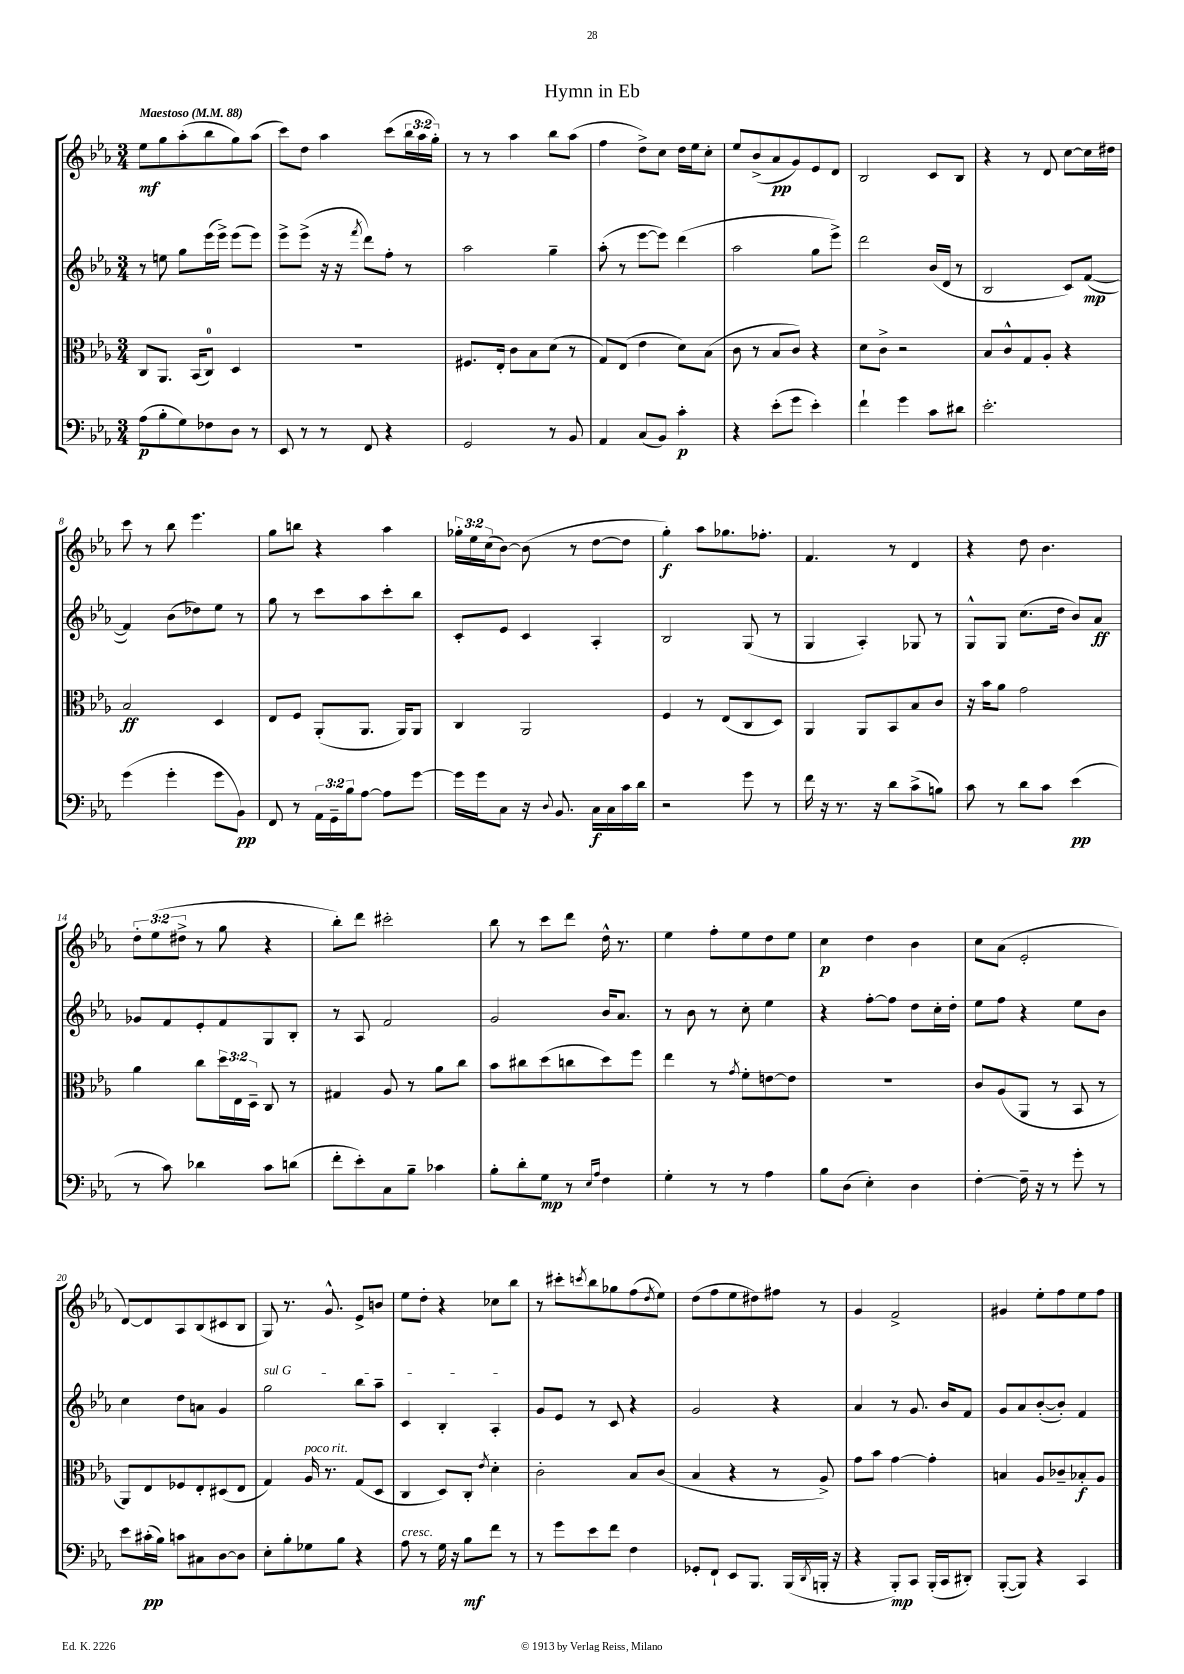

**kern	**kern	**kern	**kern
*staff4	*staff3	*staff2	*staff1
*clefF4	*clefC3	*clefG2	*clefG2
*k[b-e-a-]	*k[b-e-a-]	*k[b-e-a-]	*k[b-e-a-]
*M3/4	*M3/4	*M3/4	*M3/4
*MM88	*MM88	*MM88	*MM88
(8A-\L	8C/L	8r	8ee-\L
8B-'\	8.AA-/J	8ee\	8gg\
8G\)	.	8gg\L	(8aa-'\
.	(16BB-/LK	.	.
8F-\	8C/J)	(16eee-\L	8bb-\
.	.	16eee-^\JJ)	.
8D\J	4D/	(8eee-\L	8gg\)
8r	.	8eee-\J)	(8aa-\J
=	=	=	=
8EE-/	2.r	8eee-^\L	8ccc\L)
8r	.	(8eee-^\J	8dd\J
8r	.	16r	4aa-\
.	.	16r	.
.	.	8qfff/	.
8FF/	.	8ddd\L)	.
4r	.	8ff'\J	(8ccc\L
.	.	8r	24bb-\L
.	.	.	24aa-\
.	.	.	24gg'\JJ)
=	=	=	=
2GG/	8.F#/L	2aa-\	8r
.	.	.	8r
.	16E-'/Jk	.	.
.	8c\L	.	4aa-\
.	8B-\	.	.
8r	(8d\J	4gg~\	8bb-\L
8BB-/	8r	.	(8aa-\J
=	=	=	=
4AA-/	8G/L)	(8aa-'\	4ff\
.	(8E-/J	8r	.
(8C/L	4e-\	[8eee-\L	8dd^\L)
8BB-/J)	.	8eee-\]J)	8cc\J
4c'\	8d\L)	(4ddd\	16dd\LL
.	.	.	16ee-\J
.	(8B-\J	.	8cc'\J
=	=	=	=
4r	8c\	2aa-\	8ee-/L
.	8r	.	(8b-^/
(8e-'\L	8B-/L	.	8a-/
8g\J	8c/J)	.	8g/)
4e-'\)	4r	8gg\L	8e-/
.	.	8eee-^\J)	8d/J
=	=	=	=
4f`\	8d\L	2ddd\	2B-/
.	8c^\J	.	.
4g\	2r	.	.
8c\L	.	(16b-/LL	8c/L
.	.	16d/JJ	.
8d#\J	.	8r	8B-/J
=	=	=	=
2.e-'\	8B-/L	2B-/	4r
.	8c^^/	.	.
.	8G/	.	8r
.	8A-'/J	.	8d/
.	4r	8c/L)	[8cc\L
.	.	([8f/J	16cc\]L
.	.	.	16dd#\JJ
=	=	=	=
(4g\	2B-/	4f/])	8ccc\
.	.	.	8r
4g'\	.	(8b-\L	8bb-\
.	.	8dd-\)	4.eee-\
8g\L	4D/	8ee-\J	.
8BB-\J)	.	8r	.
=	=	=	=
8FF/	8E-/L	8gg\	8gg\L
8r	8F/J	8r	8bb\J
24AA-\LL	(8AA-'/L	8ccc\L	4r
24GG~\	.	.	.
24B-\J	.	.	.
[8A-\J	8.AA-/J	8aa-\	.
8A-\]L	.	8ccc'\	4aa-\
.	16AA-/LK)	.	.
[8g\J	8AA-/J	8bb-\J	.
=	=	=	=
16g\]LL	4C/	8c'/L	24gg-'\LL
.	.	.	24ee-\
16g\J	.	.	.
.	.	.	(24cc\J
8C\J	.	8e-/J	[8b-\J)
16r	2AA-/	4c/	(8b-\]
8qqD/	.	.	.
8.BB-/	.	.	.
.	.	.	8r
16C\LL	.	4A-'/	[8dd\L
16C\	.	.	.
16c\	.	.	8dd\]J
16d\JJ	.	.	.
=	=	=	=
2r	4F/	2B-/	4gg'\)
.	8r	.	8aa-\L
.	(8E-/L	.	8.gg-\
8g\	8C/	(8G/	.
.	.	.	8.ff-'\J
8r	8D/J)	8r	.
=	=	=	=
16f\	4AA-/	4G/	4.f/
16r	.	.	.
8.r	.	.	.
.	8AA-/L	4A-'/)	.
16r	.	.	.
8d\L	8BB-/	.	8r
(8c^\	8B-/	8G-/	4d/
8B\J)	8c/J	8r	.
=	=	=	=
8c\	16r	8G^^/L	4r
.	16b-\LK	.	.
8r	8a-\J	8G/J	.
8d\L	2g\	(8.cc\L	8dd\
8c\J	.	.	4.b-\
.	.	16dd\Jk	.
(4e-\	.	8b-/L)	.
.	.	8a-/J	.
=	=	=	=
8r	4a-\	8g-/L	12dd'\L
.	.	.	(12ee-\
8c\)	.	8f/	.
.	.	.	12dd#^\J
4d-\	8cc\L	8e-'/	8r
.	24dd\L	8f/	8gg\
.	24E-\	.	.
.	24D~\JJ	.	.
8c\L	8C/	8G/	4r
(8d\J	8r	8B-'/J	.
=	=	=	=
8f'\L	4G#/	8r	8bb-'\L)
8e-'\)	.	8A-/	8ddd\J
8C\	8A-/	2f/	2ccc#'\
8B-~\J	8r	.	.
4c-\	8a-\L	.	.
.	8cc\J	.	.
=	=	=	=
8B-'\L	8b-\L	2g/	8bb-\
8d'\	8cc#\	.	8r
8G\J	(8dd\	.	8ccc\L
8r	8cc\	.	8ddd\J
16qqE-/LL	.	.	.
16qqA-/JJ	.	.	.
4F\	8dd\)	16b-/LK	16dd^^\
.	.	8.a-/J	8.r
.	8ff\J	.	.
=	=	=	=
4G'\	4ee-\	8r	4ee-\
.	.	8b-\	.
8r	8r	8r	8ff'\L
.	8qg/	.	.
8r	8f'\L	8cc'\	8ee-\
4A-\	[8e\	4ee-\	8dd\
.	8e\]J	.	8ee-\J
=	=	=	=
8B-\L	2.r	4r	4cc\
(8D\J	.	.	.
4E-'\)	.	[8ff'\L	4dd\
.	.	8ff\]J	.
4D\	.	8dd\L	4b-\
.	.	16cc'\L	.
.	.	16dd'\JJ	.
=	=	=	=
[4F'\	8c/L	8ee-\L	8cc\L
.	(8A-/	8ff\J	(8a-\J
16F~\]	8AA-/J	4r	2e-'/
16r	.	.	.
8r	8r	.	.
8g'\	8BB-/	8ee-\L	.
8r	8r	8b-\J	.
=	=	=	=
8e-\L	8AA-/L)	4cc\	[8d/L)
(16c#'\L	8E-/	.	8d/]
16B-\JJ)	.	.	.
8c\L	8F-/	8dd\L	8A-/
8C#\	8E-'/	8a\J	(8B-/
[8D\	(8D#/	4g/	8c#/
8D\]J	8E-/J	.	8B-/J
=	=	=	=
8E-'\L	4G/)	2gg\	8G/)
8B-'\	.	.	8.r
8G-\	16A-/	.	.
.	8.r	.	8.g^^/
8B-\J	.	.	.
4r	(8G/L	8bb-\L	8e-^/L
.	8D/J	8aa-~\J	8b/J
=	=	=	=
8A-\	4C/	4c/	8ee-\L
8r	.	.	8dd'\J
16G\	8D/L)	4B-'/	4r
16r	.	.	.
8B-\L	8C'/J	.	.
.	8qe-/	.	.
8f\J	4d'\	4A-'/	8cc-\L
8r	.	.	8bb-\J
=	=	=	=
8r	2c'\	8g/L	8r
8g\L	.	8e-/J	8ccc#'\L
.	.	.	8qccc/
8e-\	.	8r	8bb-\
8f\J	.	8c/	8gg-\
4F\	8B-/L	4r	(8ff\
.	.	.	8qdd/
.	(8c/J	.	8ee-\J)
=	=	=	=
8GG-'/L	4B-/	2g/	(8dd\L
8FF`/J	.	.	8ff\
8EE-/L	4r	.	8ee-\
8.BBB-/J	.	.	8dd#\)
.	8r	4r	8ff#\J
(16BBB-/LL	.	.	.
8qDD/	.	.	.
16BBB'/JJ	8A-^/)	.	8r
16r	.	.	.
=	=	=	=
4r	8g\L	4a-/	4g/
.	8b-\J	.	.
8BBB-'/L)	[4g\	8r	2f^/
8CC/J	.	8.g/	.
(16BBB-'/LL	4g'\]	.	.
16CC/J	.	16b-/LK	.
8DD#'/J)	.	8f/J	.
=	=	=	=
([8BBB-'/L	4B/	8g/L	4g#/
8BBB-/]J)	.	8a-/	.
4r	8A-/L	([8b-'/	8ee-'\L
.	8c-~/	8b-'/]J)	8ff\
4CC/	8B-'/	4f/	8ee-\
.	8A-/J	.	8ff\J
==	==	==	==
*-	*-	*-	*-
